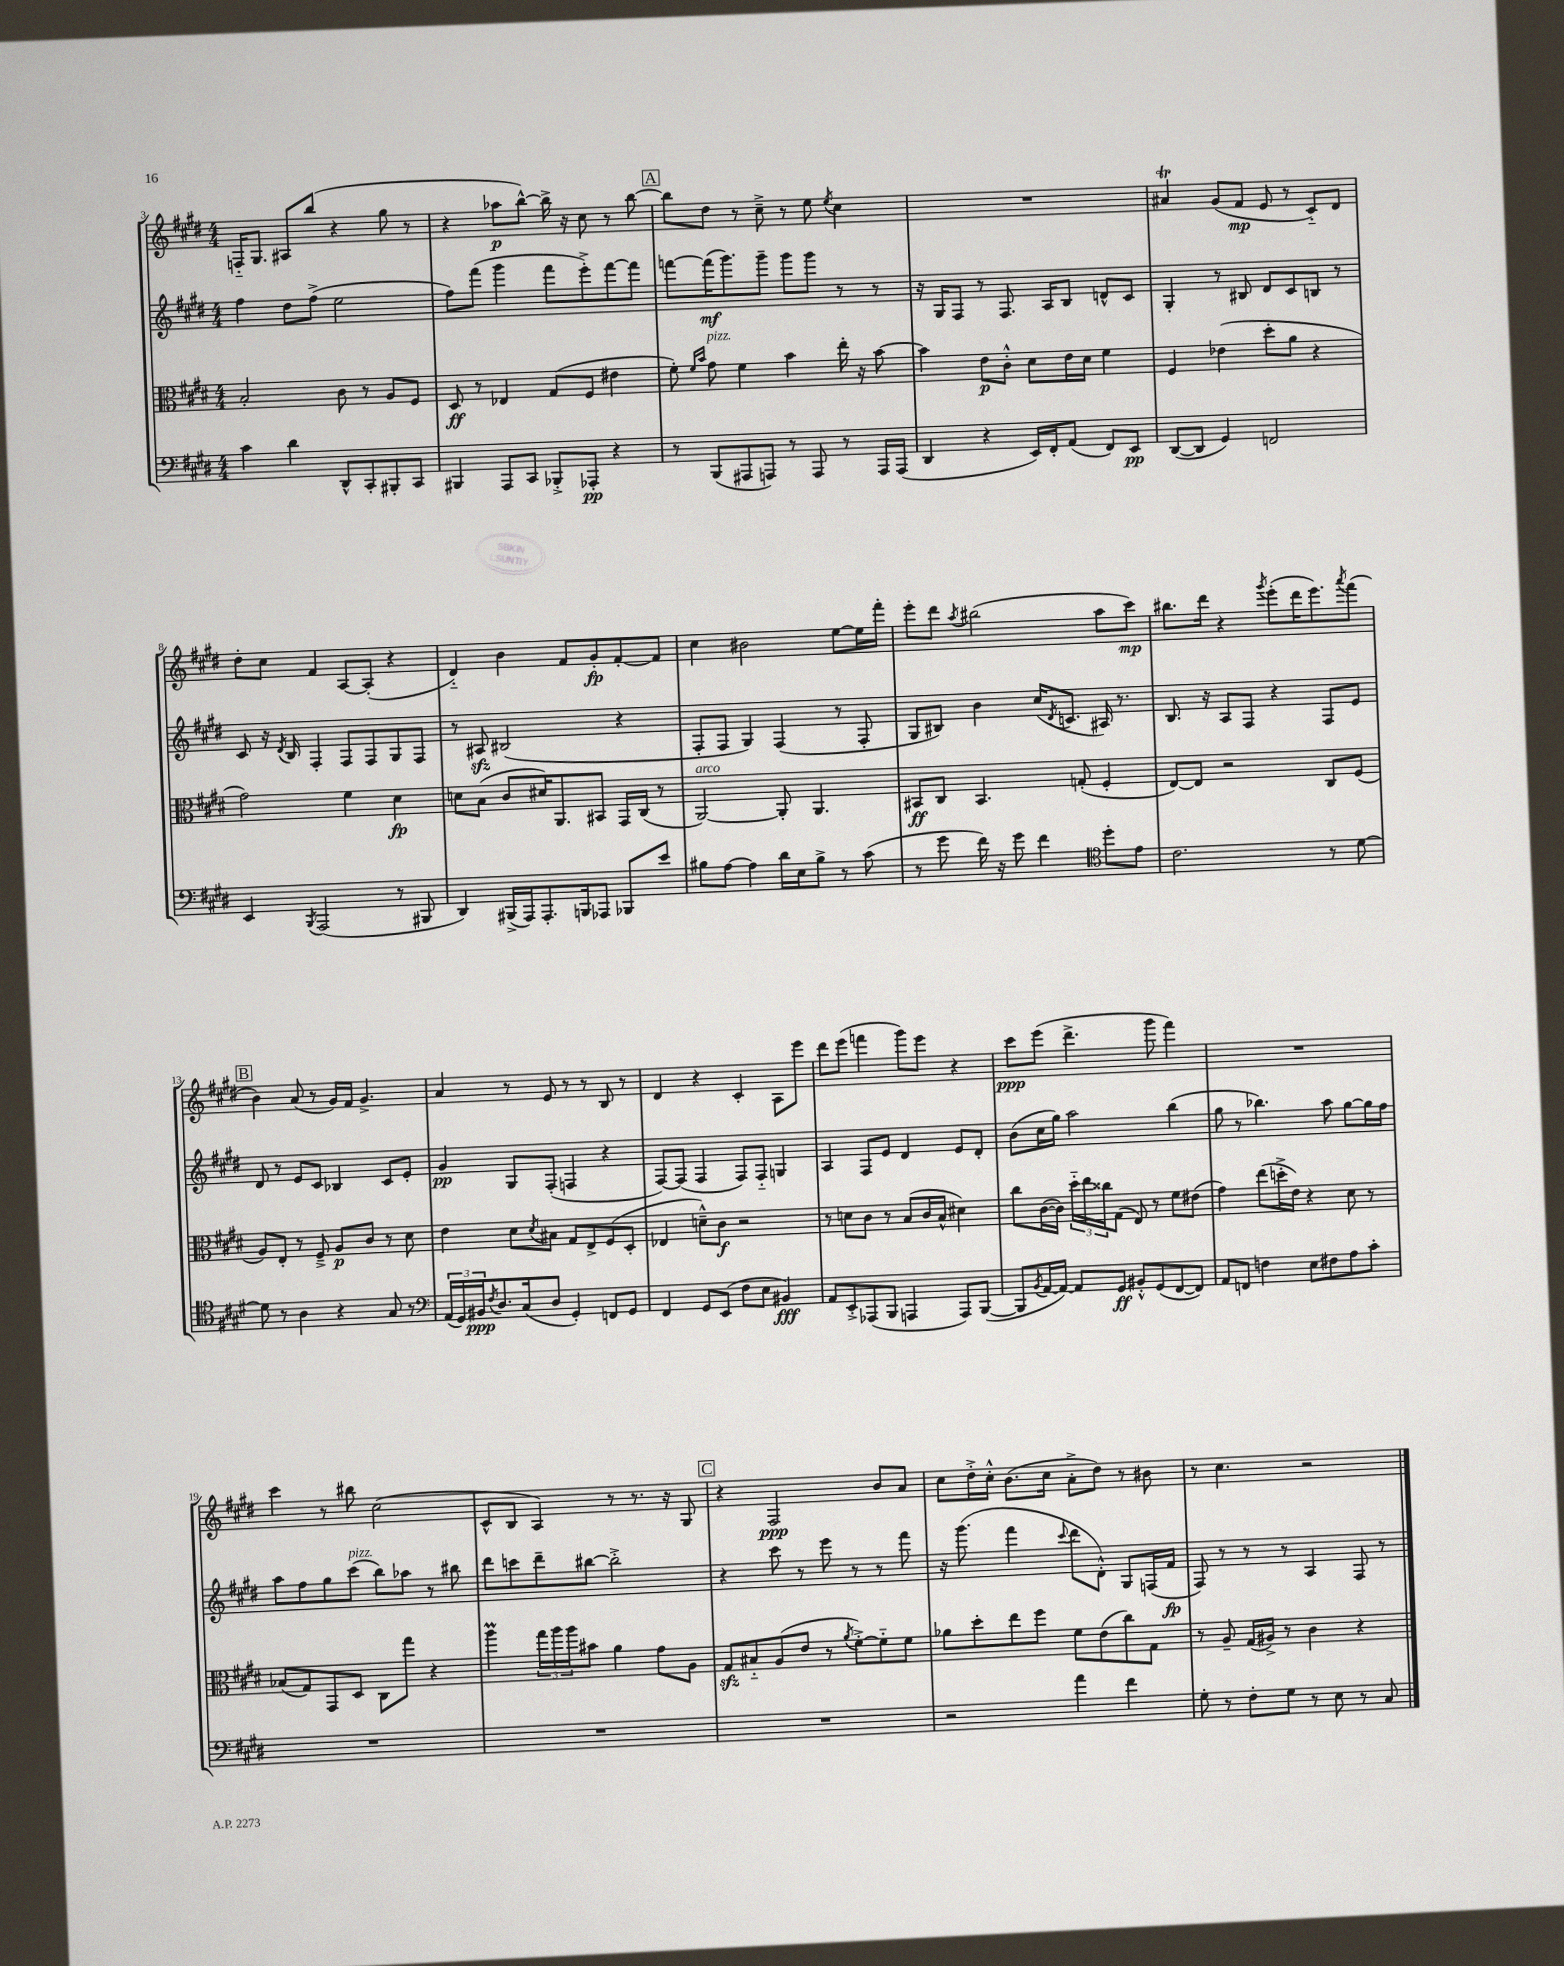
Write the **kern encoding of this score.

**kern	**kern	**kern	**kern
*staff4	*staff3	*staff2	*staff1
*clefF4	*clefC3	*clefG2	*clefG2
*k[f#c#g#d#]	*k[f#c#g#d#]	*k[f#c#g#d#]	*k[f#c#g#d#]
*M4/4	*M4/4	*M4/4	*M4/4
4c#\	2B'/	4ff#\	16F'~/LK
.	.	.	8.G#/J
4d#\	.	8dd#\L	8A#/L
.	.	(8ff#^\J	(8bb/J
8DD#^^/L	8c#\	2ee\	4r
8CC#'/	8r	.	.
8BBB#'/	8A/L	.	8gg#\
8CC#/J	8F#/J	.	8r
=	=	=	=
4BBB#/	8D#/	8ff#\L)	4r
.	8r	(8fff#\J	.
8AAA/L	4E-/	4ggg#\	8aa-\L
8CC#/J	.	.	[8bb^^\J)
8BBB-'^/L	(8G#/L	8fff#\L	16bb^\]
.	.	.	16r
8AAA-'/J	8F#/J	8eee'^\)	8cc#\
4r	4e#\	[8fff#\	8r
.	.	8fff#\]J	[8bb\
=	=	=	=
8r	8f#'\)	[8fff\L	8bb\]L
.	16qqf#/LL	.	.
.	16qqb/JJ	.	.
(8BBB/L	8g#\	(16fff\]K	8dd#\J
.	.	8.ggg#\)	.
8AAA#/	4f#\	.	8r
8AAA/J)	.	8ggg#~\J	8cc#~^\
8r	4b\	8ggg#\L	8r
8AAA/	.	8ggg#\J	8ee\
.	.	.	8qee/
8r	16ee'\	8r	4cc#\
.	16r	.	.
16AAA/LL	[8b\	8r	.
(16AAA/JJ	.	.	.
=	=	=	=
4DD#/	4b\]	16r	1r
.	.	16G#/LK	.
.	.	8F#/J	.
4r	8e\L	8r	.
.	8c#'^^\J	8.F#/	.
16EE/LL)	8d#\L	.	.
16FF#'/J	.	16A/LK	.
(8AA/J	16e\L	8B/J	.
.	16d#\JJ	.	.
8FF#/L)	4f#\	8d^^/L	.
8EE/J	.	8c#/J	.
=	=	=	=
([8DD#/L	4F#/	4G#'/	4a#/
8DD#/]J	.	.	.
4GG#/)	(4e-\	8r	(8g#/L
.	.	8B#/	8f#/J
2FF/	8dd#'\L	8d#/L	8e/
.	8a\J	8c#/	8r
.	4r	8B/J	8c#'~/L)
.	.	8r	8d#/J
=	=	=	=
4EE/	2g#\)	8c#/	8dd#'\L
.	.	16r	8cc#\J
.	.	8qd#/	.
.	.	16B/	.
8qBBB/	.	.	.
(2AAA/	.	4F#'/	4f#/
.	4f#\	8F#/L	[8A/L
.	.	8F#/	(8A'/]J
8r	4d#\	8G#/	4r
8BBB#/	.	8F#/J	.
=	=	=	=
4DD#/)	8d\L	8r	4d#'~/)
.	(8B\J	8A#/	.
(16BBB#^/LL	8c#/L	(2B#/	4b\
16AAA/J)	.	.	.
8.AAA'/	16d#/K)	.	.
.	8.AA/	.	.
.	.	.	8f#/L
16BBB/k	.	.	.
8AAA-/J	8BB#/J	.	8g#'/
8BBB-/L	16GG#/LL	4r	[8f#'/
.	(16C#/JJ	.	.
8e/J	8r	.	8f#/]J
=	=	=	=
8B#\L	[2AA/)	8F#'/L	4cc#\
[8A\J	.	8F#/J	.
4A\]	.	4G#/)	2b#\
16d#\LL	8AA'/]	(4F#/	.
16E\J	.	.	.
8B#^\J	4.AA/	.	.
8r	.	8r	[8ee\L
(8c#\	.	8F#'/	16ee\]L
.	.	.	16fff#'\JJ
=	=	=	=
8r	8BB#/L	8G#/L	8eee'\L
8g#\	8C#/J	8B#/J)	8ddd#\J
.	.	.	8qaa/
16f#\)	4.BB#/	4b\	(2bb#\
16r	.	.	.
8g#\	.	.	.
4f#\	.	(16cc#/LK	.
.	.	8qd#/	.
.	.	8.c/J	.
.	(8G'/	.	.
*clefC4	*	*	*
8dd#'\L	4F#'/	16A#/)	8aa\L
.	.	8.r	.
8e\J	.	.	8ccc#\J)
=	=	=	=
2.c#\	[8E/L)	8.B/	8.bb#\L
.	8E/]J	.	.
.	.	16r	16ddd#\Jk
.	2r	8A/L	4r
.	.	8F#/J	.
.	.	.	8qggg#/
.	.	4r	(8eee'\L
.	.	.	16ddd#\K
.	.	.	8.eee\)
8r	8C#/L	8F#/L	.
.	.	.	8qaaa/
[8d#\	(8F#/J	8e/J	(8fff#\J
=	=	=	=
8d#\]	8A/L)	8d#/	4b\)
8r	8E'/J	8r	.
4A\	8r	8e/L	(8a/
.	8F#~^/	8c#/J	8r
4r	8A/L	4B-/	16g#/LL)
.	.	.	16f#/JJ
.	8c#/J	.	4.g#^/
8G#/	8r	8c#/L	.
8r	8d#\	8e'/J	.
=	=	=	=
*clefF4	*	*	*
(24AA/LL	4e\	4g#/	4a/
24GG#/)	.	.	.
24BB#/J	.	.	.
8qF#/	.	.	.
8.D#/	.	.	.
.	8d#\L	8G#/L	8r
(16C#/k	.	.	.
.	8qd#/	.	.
8D#/J	8B#\J	(8F#'/J	8e/
4GG#'/)	8G#/L	4F/	8r
.	8E^/	.	8r
8FF/L	(8F#/	4r	8B/
8GG#/J	8D#'/J	.	8r
=	=	=	=
4FF#/	4E-/	[8F#/L)	4d#/
.	.	(8F#/]J	.
8GG#/L	8d~^^\L)	4F#/	4r
(8EE/J	8c#\J	.	.
8F#\L	2r	8F#/L)	4c#'/
8E\J	.	8F#'~/J	.
4BB#/)	.	4G/	8A\L
.	.	.	8eee\J
=	=	=	=
8AA/L	8r	4A/	8ddd#\L
8EE'^/	8d\L	.	(8eee\J
(8AAA-/	8c#\J	8F#/L	4fff\
8BBB/J	8r	8e/J	.
4AAA/	(8B/L	4d#/	8ggg#\L)
.	16c#/L	.	8eee\J
.	16B^^/JJ	.	.
8AAA/L)	4d#\)	8e/L	4r
([8BBB/J	.	8d#'/J	.
=	=	=	=
8BBB/]L	8cc#\L	(8b\L	8ccc#\L
8qBB/	.	.	.
[16AA/L	([16c#\L	16cc#\L	(8eee\J
16AA/_JJ)	16c#\]JJ)	16gg#\JJ)	.
8AA/]L	24dd#'~\LL	2aa\	4.ddd#^\
.	24ee\	.	.
.	24cc##\J	.	.
8GG#/J	(8G#\J	.	.
8BB#'^^/L	8E/)	.	.
(8GG#/	8r	.	8ggg#\
[8FF#/	8f#\L	(4bb\	4fff#\)
8FF#/]J)	(8e#\J	.	.
=	=	=	=
8AA/L	4g#\)	8gg#\	1r
8FF/J	.	8r	.
4F\	(8ee\L	4.bb-\)	.
.	16dd'^\L	.	.
.	16e\JJ)	.	.
8E\L	4r	.	.
8F#\	.	8aa\	.
8A\	8d#\	[8gg#\L	.
8c#'\J	8r	16gg#\]L	.
.	.	16ff#\JJ	.
=	=	=	=
1r	(8B-/L	8aa\L	4ccc#\
.	8G#/)	8ff#\	.
.	8GG#/	8gg#\	8r
.	8D#/J	(8ccc#\J	8bb#\
.	8C#\L	8bb\L)	(2cc#\
.	8gg#\J	8aa-\J	.
.	4r	8r	.
.	.	8bb#\	.
=	=	=	=
1r	4aa\	8ddd#\L	8c#^^/L
.	.	8ccc\	8B/J
.	24gg#\LL	8ddd#~\	4A/)
.	24aa\	.	.
.	24aa\J	.	.
.	8b#\J	[8bb#\J	.
.	4a\	2bb#'^\]	8r
.	.	.	8.r
.	8g#\L	.	.
.	.	.	16r
.	8A\J	.	8G#/
=	=	=	=
1r	8G#/L	4r	4r
.	8B#'~/	.	.
.	(8A/	8ccc#\	2F#/
.	8e/J	8r	.
.	8r	8eee\	.
.	8qa/	.	.
.	[8f#'^\L)	8r	.
.	8f#'~\]	8r	8b/L
.	8f#\J	8fff#\	8a/J
=	=	=	=
2r	8a-\L	16r	8cc#\L
.	.	(8.ggg#\	.
.	8dd#'\	.	16dd#'^\L
.	.	.	16cc#'^^\JJ
.	8ee\	4fff#\	(8.b\L
.	8ff#\J	.	.
.	.	.	16cc#\Jk
.	.	8qqccc#/	.
4a\	8f#\L	8ddd#\L	8a'^\L
.	(8e\	8d#'^^\J)	8dd#\J)
4f#\	8cc#\)	8G#/L	8r
.	8G#\J	(16F/L	8b#\
.	.	16f#/JJ	.
=	=	=	=
8G#'\	8r	8F#/)	8r
8r	8A~/	8r	4.cc#\
8F#'\L	(16G#/LL	8r	.
.	16A#^/JJ)	.	.
8G#\J	8r	8r	.
8r	4c#\	4A/	2r
8E\	.	.	.
8r	4r	8F#/	.
8C#/	.	8r	.
==	==	==	==
*-	*-	*-	*-
